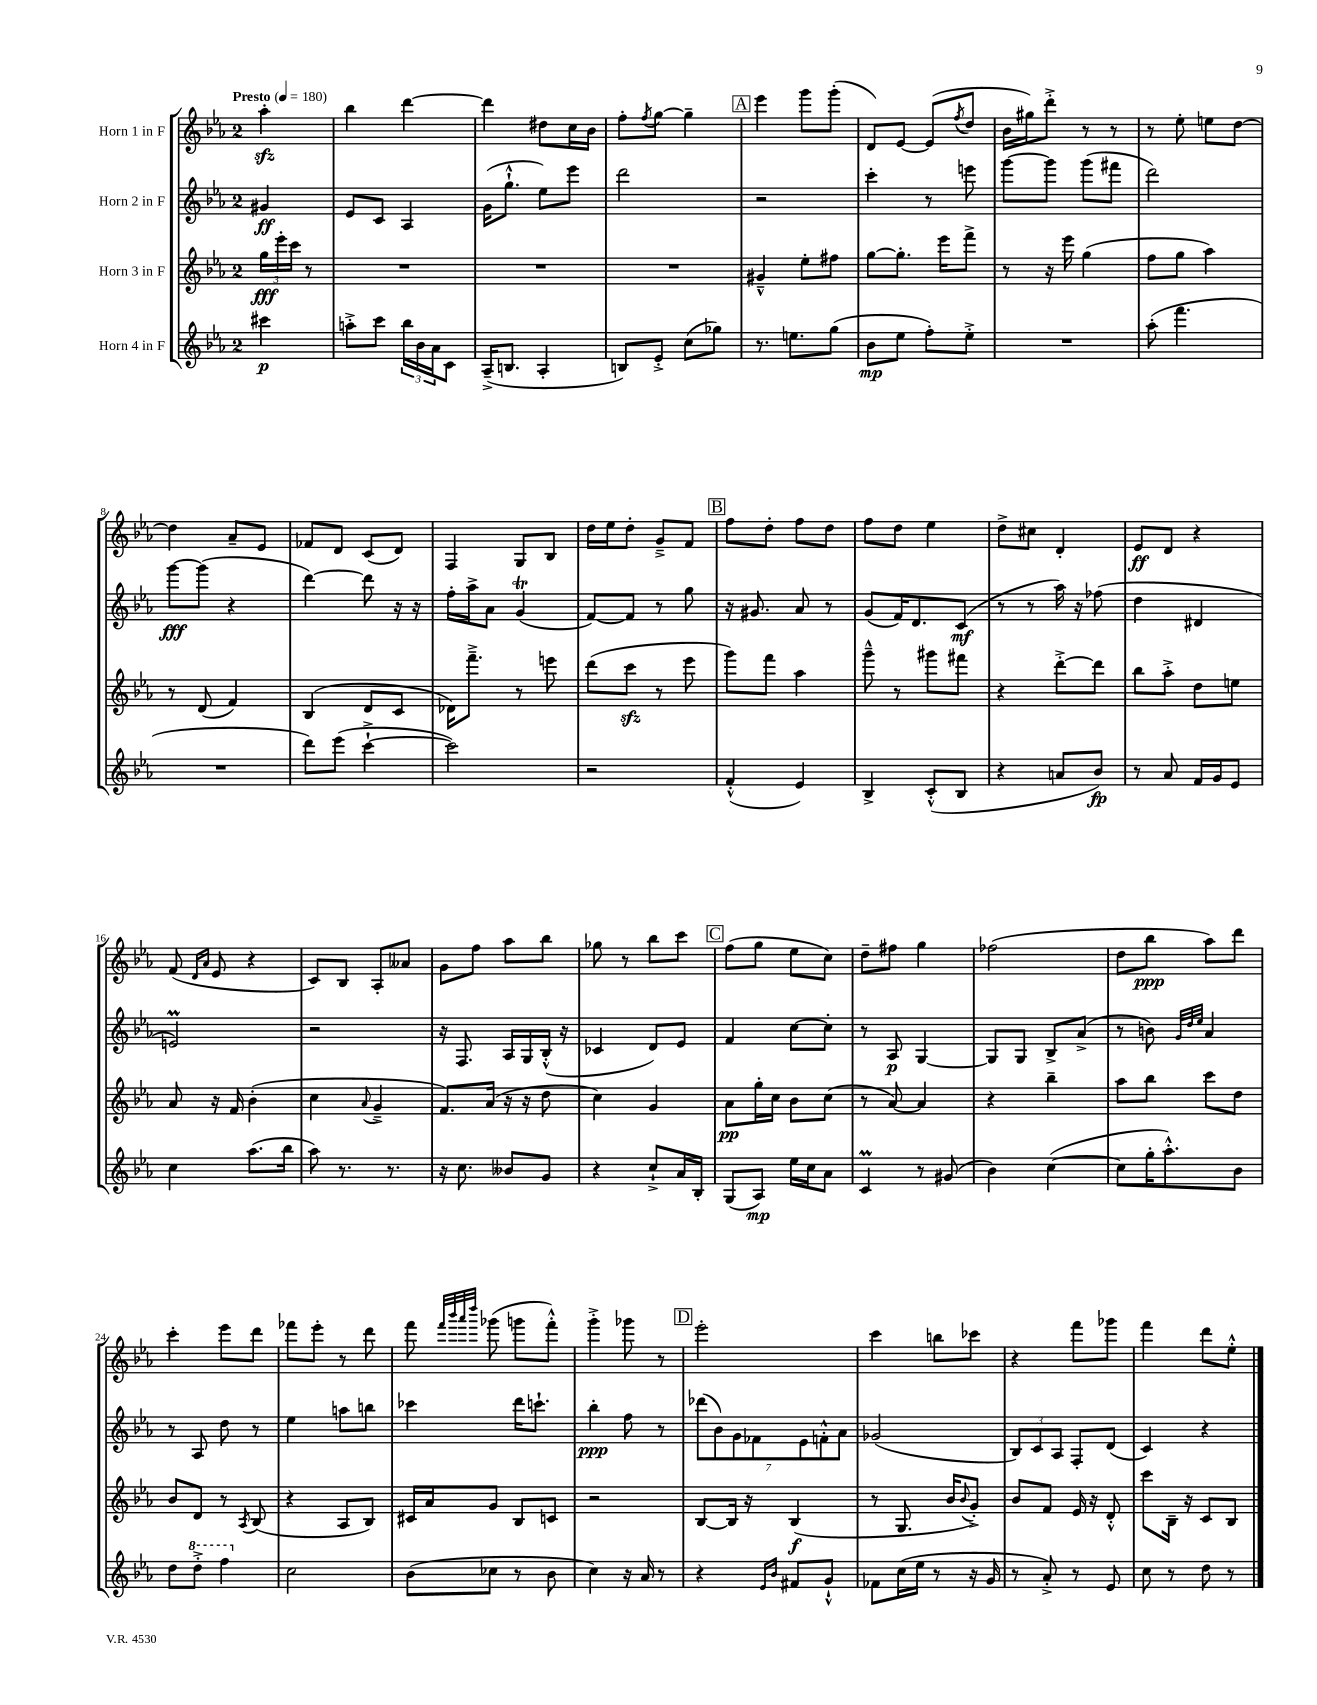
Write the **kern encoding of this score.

**kern	**dynam	**kern	**dynam	**kern	**dynam	**kern	**dynam
*part4	*part4	*part3	*part3	*part2	*part2	*part1	*part1
*staff4	*staff4	*staff3	*staff3	*staff2	*staff2	*staff1	*staff1
*I"Horn 4 in F	*	*I"Horn 3 in F	*	*I"Horn 2 in F	*	*I"Horn 1 in F	*
*clefG2	*	*clefG2	*	*clefG2	*	*clefG2	*
*k[b-e-a-]	*	*k[b-e-a-]	*	*k[b-e-a-]	*	*k[b-e-a-]	*
*M2/4	*	*M2/4	*	*M2/4	*	*M2/4	*
*MM180	*	*MM180	*	*MM180	*	*MM180	*
=	=	=	=	=	=	=	=
!	!	!	!	!	!	!LO:TX:a:B:t=Presto	!
4ccc#X\	p	24gg\LL	fff	4g#X/	ff	4aa-zz'\	.
.	.	24eee-'\	.	.	.	.	.
.	.	24ccc\JJ	.	.	.	.	.
.	.	8r	.	.	.	.	.
=1	=1	=1	=1	=1	=1	=1	=1
8aan'^\L	.	2r	.	8e-/L	.	4bb-\	.
8ccc\J	.	.	.	8c/J	.	.	.
24bb-\LL	.	.	.	4A-/	.	[4ddd\	.
24b-\	.	.	.	.	.	.	.
24a-\J	.	.	.	.	.	.	.
8c\J	.	.	.	.	.	.	.
=2	=2	=2	=2	=2	=2	=2	=2
(16A-~^/KL	.	2r	.	(16g\KL	.	4ddd\]	.
8.Bn/J	.	.	.	8.gg`^^\J	.	.	.
4A-'/	.	.	.	8ee-\L)	.	8dd#X\L	.
.	.	.	.	8eee-\J	.	16cc\L	.
.	.	.	.	.	.	16b-\JJ	.
=3	=3	=3	=3	=3	=3	=3	=3
8Bn/L)	.	2r	.	2ddd\	.	8ff'\L	.
.	.	.	.	.	.	8qff/	.
8e-'^/J	.	.	.	.	.	[8gg\J	.
(8cc\L	.	.	.	.	.	4gg~\]	.
8gg-X\J)	.	.	.	.	.	.	.
!!LO:REH:place=s1:t=A
=4	=4	=4	=4	=4	=4	=4	=4
8.r	.	4g#X~^^/	.	2r	.	4eee-\	.
8.een\L	.	.	.	.	.	.	.
.	.	8ee-'\L	.	.	.	8ggg\L	.
(8gg\J	.	8ff#X\J	.	.	.	(8ggg'\J	.
=5	=5	=5	=5	=5	=5	=5	=5
8b-\L	mp	[8gg\L	.	4ccc'\	.	8d/L)	.
8ee-\J	.	8.gg'\J]	.	.	.	[8e-/J	.
8ff'\L)	.	.	.	8r	.	(8e-/L]	.
.	.	16eee-\KL	.	.	.	.	.
.	.	.	.	.	.	8qff/	.
8ee-'^\J	.	8fff^\J	.	8eeen\	.	8dd/J	.
=6	=6	=6	=6	=6	=6	=6	=6
2r	.	8r	.	[8ggg\L	.	16b-\LL	.
.	.	.	.	.	.	16gg#X\J)	.
.	.	16r	.	8ggg\J]	.	8ddd'^\J	.
.	.	16eee-\	.	.	.	.	.
.	.	(4gg\	.	(8ggg\L	.	8r	.
.	.	.	.	8fff#X\J	.	8r	.
=7	=7	=7	=7	=7	=7	=7	=7
(8aa-'\	.	8ff\L	.	2ddd\)	.	8r	.
4.fff\	.	8gg\J	.	.	.	8ee-'\	.
.	.	4aa-\)	.	.	.	8een\L	.
.	.	.	.	.	.	[8dd\J	.
!!LO:LB:g=z
=8	=8	=8	=8	=8	=8	=8	=8
2r	.	8r	.	[8ggg\L	fff	4dd\]	.
.	.	(8d/	.	(8ggg\J]	.	.	.
.	.	4f/)	.	4r	.	8a-~/L	.
.	.	.	.	.	.	8e-/J	.
=9	=9	=9	=9	=9	=9	=9	=9
8ddd\L)	.	(4B-/	.	[4ddd\)	.	8f-X/L	.
(8eee-\J	.	.	.	.	.	8d/J	.
[4ccc`^\	.	8d/L	.	8ddd\]	.	(8c/L	.
.	.	8c/J	.	16r	.	8d/J)	.
.	.	.	.	16r	.	.	.
=10	=10	=10	=10	=10	=10	=10	=10
2ccc\])	.	16d-X\KL)	.	16ff'\LL	.	4F/	.
.	.	8.fff~^\J	.	16aa-^\J	.	.	.
.	.	.	.	8a-\J	.	.	.
.	.	8r	.	(4gt/	.	8G/L	.
.	.	8eeen\	.	.	.	8B-/J	.
=11	=11	=11	=11	=11	=11	=11	=11
2r	.	(8ddd\L	.	[8f/L)	.	16dd\LL	.
.	.	.	.	.	.	16ee-\J	.
.	.	8ccczz\J	.	8f/J]	.	8dd'\J	.
.	.	8r	.	8r	.	8g~^/L	.
.	.	8eee-\	.	8gg\	.	8f/J	.
!!LO:REH:place=s1:t=B
=12	=12	=12	=12	=12	=12	=12	=12
(4f'^^/	.	8ggg\L)	.	16r	.	8ff\L	.
.	.	.	.	8.g#X/	.	.	.
.	.	8fff\J	.	.	.	8dd'\J	.
4e-/)	.	4aa-\	.	8a-/	.	8ff\L	.
.	.	.	.	8r	.	8dd\J	.
=13	=13	=13	=13	=13	=13	=13	=13
4B-^/	.	8ggg~^^\	.	(8g/L	.	8ff\L	.
.	.	8r	.	16f/K)	.	8dd\J	.
.	.	.	.	8.d/	.	.	.
(8c'^^/L	.	8ggg#X\L	.	.	.	4ee-\	.
8B-/J	.	8fff#X\J	.	(8c/J	mf	.	.
=14	=14	=14	=14	=14	=14	=14	=14
4r	.	4r	.	8r	.	8dd^\L	.
.	.	.	.	8r	.	8cc#X\J	.
8an/L	.	[8ddd'^\L	.	16aa-\)	.	4d'/	.
.	.	.	.	16r	.	.	.
8b-/J)	fp	8ddd\J]	.	(8ff-X\	.	.	.
=15	=15	=15	=15	=15	=15	=15	=15
8r	.	8bb-\L	.	4dd\	.	8e-/L	ff
8a-/	.	8aa-'^\J	.	.	.	8d/J	.
16f/LL	.	8dd\L	.	4d#X/	.	4r	.
16g/J	.	.	.	.	.	.	.
8e-/J	.	8een\J	.	.	.	.	.
!!LO:LB:g=z
=16	=16	=16	=16	=16	=16	=16	=16
4cc\	.	8a-/	.	2enm/)	.	(8f/	.
.	.	.	.	.	.	16qqd/LL	.
.	.	.	.	.	.	16qqa-/JJ	.
.	.	16r	.	.	.	8e-/	.
.	.	16f/	.	.	.	.	.
(8.aa-\L	.	(4b-'\	.	.	.	4r	.
16bb-\Jk	.	.	.	.	.	.	.
=17	=17	=17	=17	=17	=17	=17	=17
8aa-\)	.	4cc\	.	2r	.	8c/L)	.
8.r	.	.	.	.	.	8B-/J	.
.	.	8qqa-/	.	.	.	.	.
.	.	4g~^/	.	.	.	8A-'/L	.
8.r	.	.	.	.	.	.	.
.	.	.	.	.	.	8a--X/J	.
=18	=18	=18	=18	=18	=18	=18	=18
16r	.	8.f/L)	.	16r	.	8g\L	.
8.cc\	.	.	.	8.F/	.	.	.
.	.	.	.	.	.	8ff\J	.
.	.	(16a-/Jk	.	.	.	.	.
8b--X/L	.	16r	.	16A-/LL	.	8aa-\L	.
.	.	16r	.	16G/	.	.	.
8g/J	.	8dd\	.	(16B-'^^/JJ	.	8bb-\J	.
.	.	.	.	16r	.	.	.
=19	=19	=19	=19	=19	=19	=19	=19
4r	.	4cc\)	.	4c-X/	.	8gg-X\	.
.	.	.	.	.	.	8r	.
8cc`^/L	.	4g/	.	8d/L)	.	8bb-\L	.
16a-/L	.	.	.	8e-/J	.	8ccc\J	.
16B-'/JJ	.	.	.	.	.	.	.
!!LO:REH:place=s1:t=C
=20	=20	=20	=20	=20	=20	=20	=20
(8G/L	.	8a-\L	pp	4f/	.	(8ff\L	.
8A-/J)	mp	16gg'\L	.	.	.	8gg\J	.
.	.	16cc\JJ	.	.	.	.	.
16ee-\LL	.	8b-\L	.	[8cc\L	.	8ee-\L	.
16cc\J	.	.	.	.	.	.	.
8a-\J	.	(8cc\J	.	8cc'\J]	.	8cc\J)	.
=21	=21	=21	=21	=21	=21	=21	=21
4cM/	.	8r	.	8r	.	8dd~\L	.
.	.	[8a-/)	.	8A-/	p	8ff#X\J	.
8r	.	4a-/]	.	[4G/	.	4gg\	.
(8g#X/	.	.	.	.	.	.	.
=22	=22	=22	=22	=22	=22	=22	=22
4b-\)	.	4r	.	8G/L]	.	(2ff-X\	.
.	.	.	.	8G/J	.	.	.
([4cc\	.	4bb-~\	.	8B-^/L	.	.	.
.	.	.	.	(8a-^/J	.	.	.
=23	=23	=23	=23	=23	=23	=23	=23
8cc\L]	.	8aa-\L	.	8r	.	8dd\L	.
16gg'\K	.	8bb-\J	.	8bn\)	.	8bb-\J	ppp
8.aa-'^^\)	.	.	.	.	.	.	.
.	.	.	.	32qqg/LLL	.	.	.
.	.	.	.	32qqdd/	.	.	.
.	.	.	.	32qqee-/JJJ	.	.	.
.	.	8ccc\L	.	4a-/	.	8aa-\L)	.
8b-\J	.	8dd\J	.	.	.	8ddd\J	.
!!LO:LB:g=z
=24	=24	=24	=24	=24	=24	=24	=24
8dd\L	.	8b-/L	.	8r	.	4ccc'\	.
*8va	*	*	*	*	*	*	*
8ddd'^\J	.	8d/J	.	8A-/	.	.	.
4fff\	.	8r	.	8dd\	.	8eee-\L	.
.	.	8qA-/	.	.	.	.	.
.	.	(8B-/	.	8r	.	8ddd\J	.
=25	=25	=25	=25	=25	=25	=25	=25
*X8va	*	*	*	*	*	*	*
2cc\	.	4r	.	4ee-\	.	8fff-X\L	.
.	.	.	.	.	.	8eee-'\J	.
.	.	8A-/L	.	8aan\L	.	8r	.
.	.	8B-/J)	.	8bbn\J	.	8ddd\	.
=26	=26	=26	=26	=26	=26	=26	=26
(8b-\L	.	16c#X/LL	.	4ccc-X\	.	8fff\	.
.	.	16a-/J	.	.	.	.	.
.	.	.	.	.	.	32qqfff/LLL	.
.	.	.	.	.	.	32qqbbb-/	.
.	.	.	.	.	.	32qqaaa-/	.
.	.	.	.	.	.	32qqdddd/JJJ	.
8cc-X\J	.	8g/J	.	.	.	(8ggg-X\	.
8r	.	8B-/L	.	16ddd\KL	.	8gggn\L	.
.	.	.	.	8.cccn`\J	.	.	.
8b-\	.	8cn/J	.	.	.	8fff'^^\J)	.
=27	=27	=27	=27	=27	=27	=27	=27
4cc\)	.	2r	.	4bb-'\	ppp	4ggg'^\	.
16r	.	.	.	8ff\	.	8ggg-X\	.
16a-/	.	.	.	.	.	.	.
8r	.	.	.	8r	.	8r	.
!!LO:REH:place=s1:t=D
=28	=28	=28	=28	=28	=28	=28	=28
4r	.	[8B-/L	.	(14ddd-X\L	.	2eee-'\	.
.	.	.	.	14b-\)	.	.	.
.	.	16B-/Jk]	.	.	.	.	.
.	.	.	.	14g\	.	.	.
.	.	16r	.	.	.	.	.
.	.	.	.	14f-X\	.	.	.
16qqe-/LL	.	.	.	.	.	.	.
16qqb-/JJ	.	.	.	.	.	.	.
8f#X/L	.	(4B-/	f	.	.	.	.
.	.	.	.	14e-\	.	.	.
.	.	.	.	14fn'^^\	.	.	.
8g`^^/J	.	.	.	.	.	.	.
.	.	.	.	14a-\J	.	.	.
=29	=29	=29	=29	=29	=29	=29	=29
8f-X\L	.	8r	.	(2g-X/	.	4ccc\	.
(16cc\L	.	8.G/	.	.	.	.	.
16ee-\JJ	.	.	.	.	.	.	.
8r	.	.	.	.	.	8bbn\L	.
.	.	16b-/KL	.	.	.	.	.
.	.	8qqb-/	.	.	.	.	.
16r	.	8g'^/J)	.	.	.	8ccc-X\J	.
16g/	.	.	.	.	.	.	.
=30	=30	=30	=30	=30	=30	=30	=30
8r	.	8b-/L	.	12B-/L)	.	4r	.
.	.	.	.	12c/	.	.	.
8a-'^/)	.	8f/J	.	.	.	.	.
.	.	.	.	12A-/J	.	.	.
8r	.	16e-/	.	8F'/L	.	8fff\L	.
.	.	16r	.	.	.	.	.
8e-/	.	8d'^^/	.	(8d/J	.	8ggg-X\J	.
=31	=31	=31	=31	=31	=31	=31	=31
8cc\	.	8ccc\L	.	4c/)	.	4fff\	.
8r	.	16B-~\Jk	.	.	.	.	.
.	.	16r	.	.	.	.	.
8dd\	.	8c/L	.	4r	.	8ddd\L	.
8r	.	8B-/J	.	.	.	8ee-'^^\J	.
==	==	==	==	==	==	==	==
*-	*-	*-	*-	*-	*-	*-	*-
